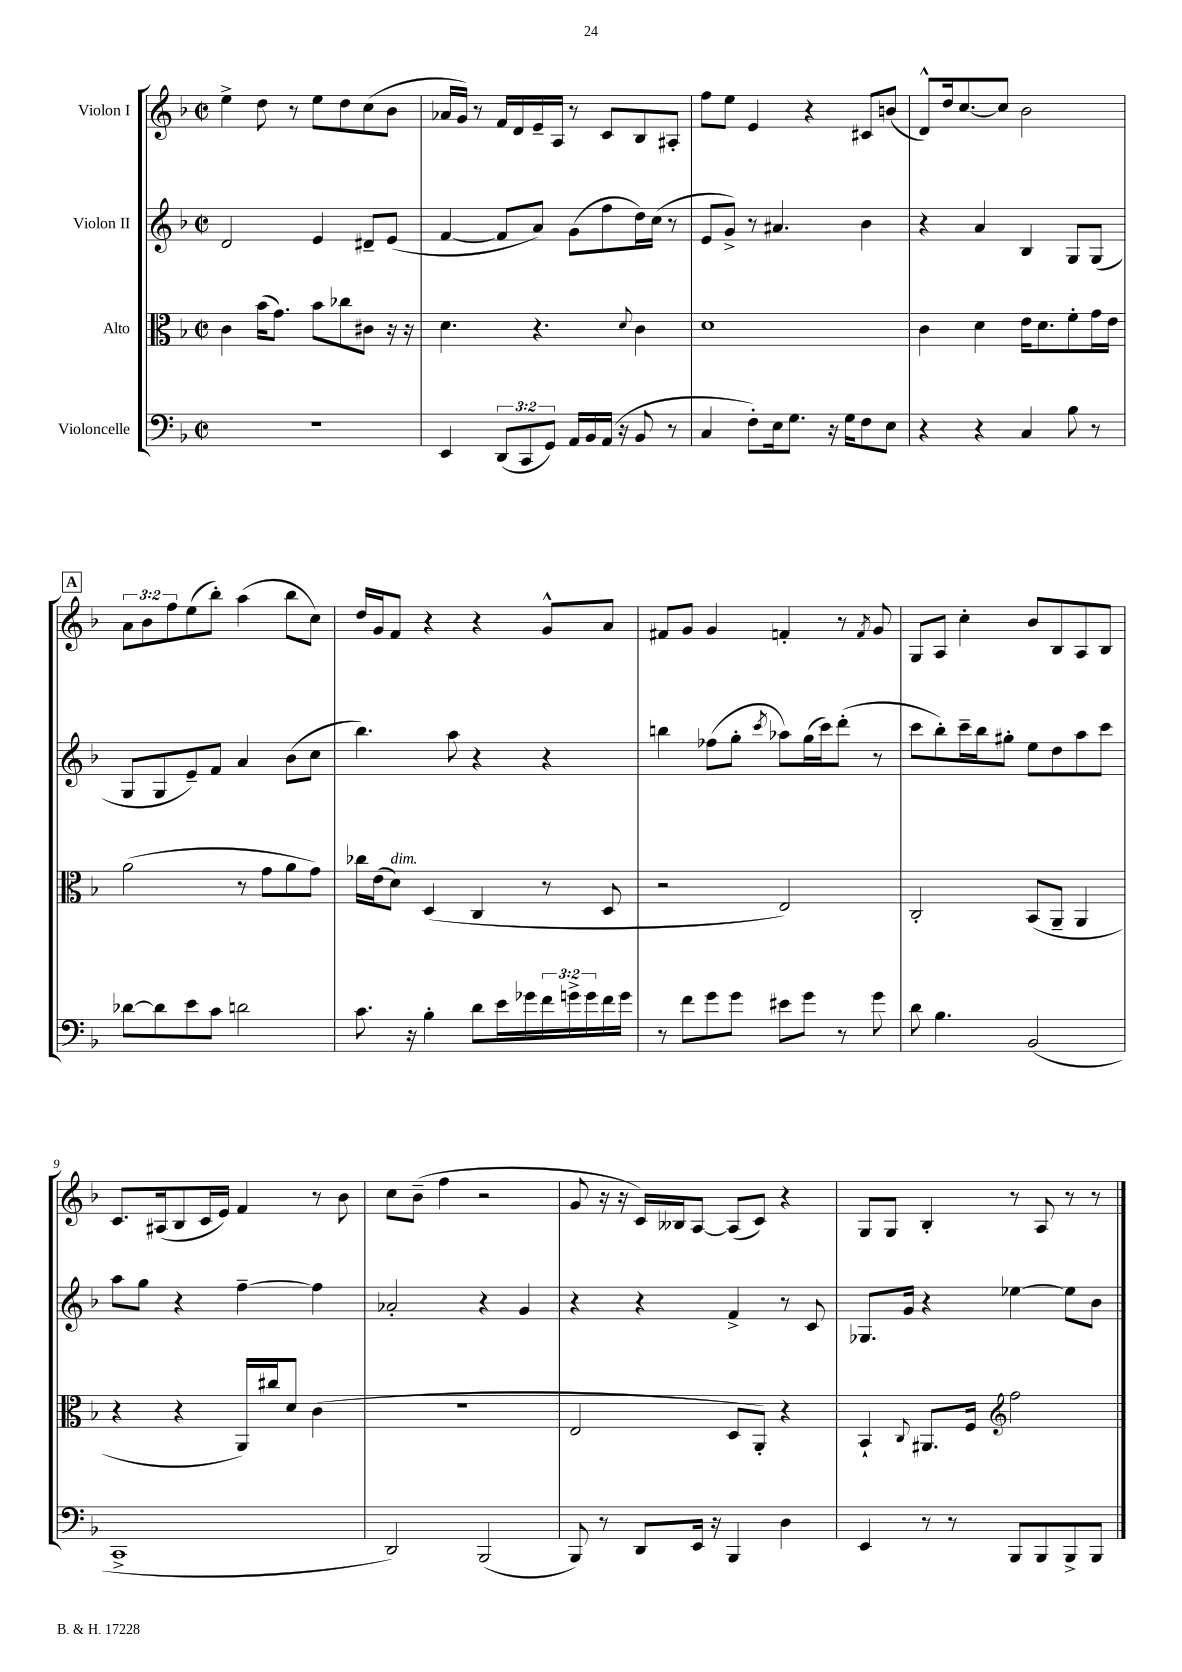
<<
\new StaffGroup <<
\new Staff = "s0" \with { instrumentName = "Violon I" } {
    \clef treble \key f \major \defaultTimeSignature \time 2/2 \override Staff.TupletNumber.text = #tuplet-number::calc-fraction-text
    e''4-> d''8 r8 e''8 d''8 c''8( bes'8 |
    aes'16 g'16) r8 f'16 d'16 e'16-- a16 r8 c'8 bes8 ais8-. |
    f''8 e''8 e'4 r4 cis'8 b'8( |
    d'8-^) d''16 c''8.~ c''8 bes'2 |
    \mark \markup { \box "A" } \tuplet 3/2 { a'8 bes'8 f''8 } e''8( bes''8-.) a''4( bes''8 c''8) |
    d''16 g'16 f'8 r4 r4 g'8-^ a'8 |
    fis'8 g'8 g'4 f'4-. r8 \acciaccatura { f'8 } g'8 |
    g8 a8 c''4-. bes'8 bes8 a8 bes8 |
    c'8. ais16( bes8 c'16 e'16) f'4 r8 bes'8 |
    c''8 bes'8--( f''4 r2 |
    g'8 r16 r16 c'16) beses16 a8~ a8( c'8) r4 |
    g8 g8 bes4-. r8 a8 r8 r8 \bar "|." |
}
\new Staff = "s1" \with { instrumentName = "Violon II" } {
    \clef treble \key f \major \defaultTimeSignature \time 2/2
    d'2 e'4 dis'8-- e'8( |
    f'4~ f'8 a'8) g'8( f''8 d''16) c''16( r8 |
    e'8 g'8->) r8 ais'4. bes'4 |
    r4 a'4 bes4 g8 g8( |
    \mark \markup { \box "A" } g8 g8 e'8--) f'8 a'4 bes'8( c''8 |
    bes''4.) a''8 r4 r4 |
    b''4 fes''8( g''8-. \acciaccatura { c'''8 } aes''8) g''16( c'''16) d'''8-.( r8 |
    c'''8 bes''8-.) c'''16-- bes''16 gis''8-. e''8 d''8 a''8 c'''8 |
    a''8 g''8 r4 f''4~-- f''4 |
    aes'2-. r4 g'4 |
    r4 r4 f'4-> r8 c'8 |
    ges8. g'16 r4 ees''4~ ees''8 bes'8 \bar "|." |
}
\new Staff = "s2" \with { instrumentName = "Alto" } {
    \clef alto \key f \major \defaultTimeSignature \time 2/2
    c'4 bes'16( g'8.) bes'8 ces''8 cis'8 r16 r16 |
    d'4. r4. \appoggiatura { d'8 } c'4 |
    d'1 |
    c'4 d'4 e'16 d'8. f'8-. g'16 e'16 |
    \mark \markup { \box "A" } a'2( r8 g'8 a'8 g'8) |
    ces''16 e'16( d'8^\markup { \italic "dim." }) d4( c4 r8 d8 |
    r2 e2) |
    c2-. bes,8( a,8-- a,4 |
    r4 r4 a,16) cis''16 d'8 c'4( |
    R1 |
    e2 d8 a,8-.) r4 |
    bes,4-! \appoggiatura { c8 } ais,8. f16 \clef treble f''2 \bar "|." |
}
\new Staff = "s3" \with { instrumentName = "Violoncelle" } {
    \clef bass \key f \major \defaultTimeSignature \time 2/2 \override Staff.TupletNumber.text = #tuplet-number::calc-fraction-text
    R1 |
    e,4 \tuplet 3/2 { d,8( c,8 g,8) } a,16 bes,16 a,16( r16 bes,8 r8 |
    c4 f8-.) e16 g8. r16 g16 f8 e8 |
    r4 r4 c4 bes8 r8 |
    \mark \markup { \box "A" } des'8~ des'8 e'8 c'8 d'2 |
    c'8. r16 bes4-. d'8 e'16 ges'16 \tuplet 3/2 { f'16 g'16-> g'16 } f'16 g'16 |
    r8 f'8 g'8 g'8 eis'8 g'8 r8 g'8 |
    d'8 bes4. bes,2( |
    c,1-> |
    d,2) bes,,2( |
    bes,,8) r8 d,8 e,16 r16 bes,,4 d4 |
    e,4 r8 r8 bes,,8 bes,,8 bes,,8-> bes,,8 \bar "|." |
}
>>
>>
